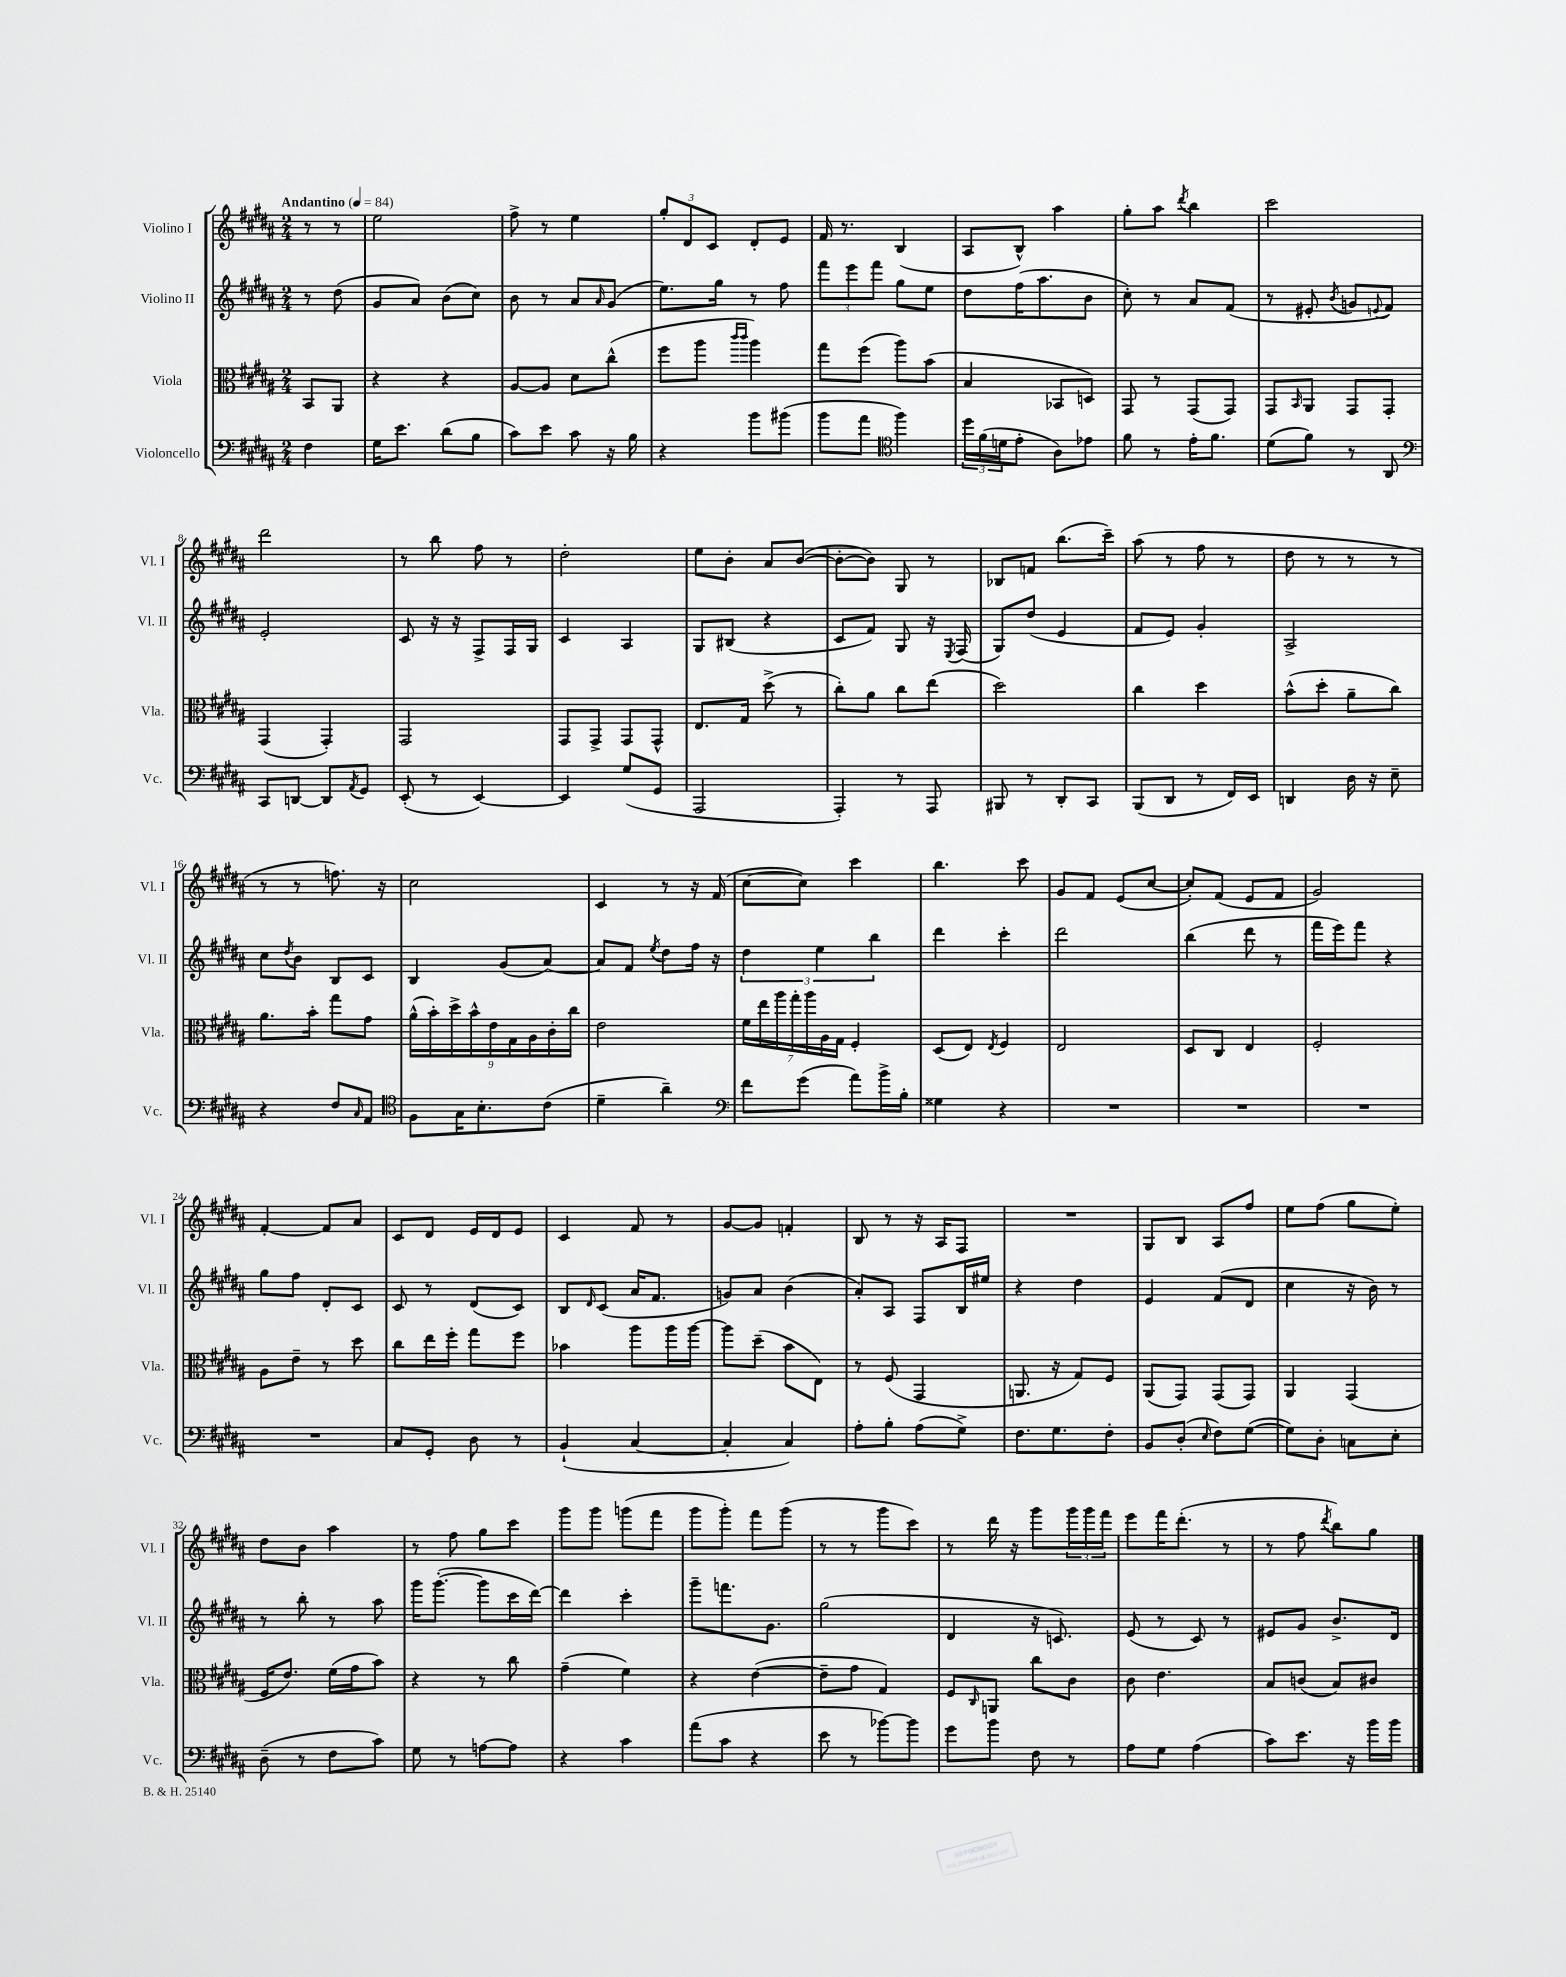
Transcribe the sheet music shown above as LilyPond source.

<<
\new StaffGroup <<
\new Staff = "s0" \with { instrumentName = "Violino I" shortInstrumentName = "Vl. I" } {
    \clef treble \key b \major \numericTimeSignature \time 2/4 \partial 4 \tempo "Andantino" 4 = 84
    r8 r8 |
    e''2 |
    fis''8-> r8 e''4 |
    \tuplet 3/2 { gis''8-. dis'8 cis'8 } dis'8-. e'8 |
    fis'16 r8. b4( |
    ais8 b8-^) ais''4 |
    gis''8-. ais''8 \acciaccatura { dis'''8 } b''4 |
    cis'''2 |
    dis'''2 |
    r8 b''8 fis''8 r8 |
    dis''2-. |
    e''8 b'8-. ais'8 b'8~( |
    b'8~-. b'8) gis8 r8 |
    bes8 f'8 b''8.( cis'''16--) |
    ais''8( r8 fis''8 r8 |
    dis''8 r8 r8 r8 |
    r8 r8 f''8.) r16 |
    cis''2 |
    cis'4 r8 r16 fis'16( |
    cis''8~ cis''8) cis'''4 |
    b''4. cis'''8 |
    gis'8 fis'8 e'8( cis''8~ |
    cis''8-.) fis'8( e'8 fis'8 |
    gis'2) |
    fis'4~-. fis'8 ais'8 |
    cis'8 dis'8 e'16 dis'16 e'8 |
    cis'4 fis'8 r8 |
    gis'8~ gis'8 f'4-. |
    b8 r8 r16 ais16 fis8 |
    R2 |
    gis8 b8 ais8 fis''8 |
    e''8 fis''8( gis''8 e''8-.) |
    dis''8 b'8 ais''4 |
    r8 fis''8 gis''8 cis'''8 |
    gis'''8 gis'''8 g'''8( fis'''8 |
    gis'''8 gis'''8-.) fis'''8 gis'''8( |
    r8 r8 gis'''8 cis'''8) |
    r8 dis'''16 r16 gis'''8 \tuplet 3/2 { gis'''16 gis'''16 fis'''16 } |
    e'''8 fis'''16 dis'''8.-.( r8 |
    r8 fis''8 \acciaccatura { dis'''8 } b''8) gis''8 \bar "|." |
}
\new Staff = "s1" \with { instrumentName = "Violino II" shortInstrumentName = "Vl. II" } {
    \clef treble \key b \major \numericTimeSignature \time 2/4 \partial 4
    r8 dis''8( |
    gis'8 ais'8) b'8( cis''8) |
    b'8 r8 ais'8 \grace { ais'16 } gis'8( |
    e''8.) gis''16 r8 fis''8 |
    \tuplet 3/2 { fis'''8 e'''8 fis'''8 } gis''8 e''8 |
    dis''8 fis''16( ais''8. b'8 |
    cis''8-.) r8 ais'8 fis'8( |
    r8 eis'8-. \acciaccatura { b'8 } g'8 \appoggiatura { e'8 } fis'8) |
    e'2-. |
    cis'8 r16 r16 fis8-> fis16 gis16 |
    cis'4 ais4 |
    gis8 bis8( r4 |
    cis'8 fis'8) gis8 r16 \acciaccatura { e8 } fis16( |
    gis8) dis''8( e'4 |
    fis'8 e'8) gis'4-. |
    ais2-> |
    cis''8 \acciaccatura { dis''8 } b'8 b8 cis'8 |
    b4 gis'8( ais'8~) |
    ais'8 fis'8 \acciaccatura { e''8 } dis''8 fis''16 r16 |
    \tuplet 3/2 { dis''4 e''4 b''4 } |
    dis'''4 cis'''4-. |
    dis'''2 |
    b''4( dis'''8 r8 |
    fis'''16 e'''16) fis'''8 r4 |
    gis''8 fis''8 dis'8-. cis'8 |
    cis'8 r8 dis'8( cis'8) |
    b8 \grace { dis'16 } cis'8( ais'16 fis'8. |
    g'8) ais'8 b'4( |
    ais'8-.) ais8 fis8 b16 eis''16 |
    r4 dis''4 |
    e'4 fis'8( dis'8 |
    cis''4 r16 b'16) r8 |
    r8 b''8-. r8 ais''8 |
    gis'''16 gis'''8.~-.( gis'''8 cis'''16 dis'''16~) |
    dis'''4 cis'''4-. |
    gis'''8-- f'''8. gis'8. |
    gis''2( |
    dis'4 r16 c'8.) |
    e'8( r8 cis'8) r8 |
    eis'8 gis'8 b'8.-> dis'16 \bar "|." |
}
\new Staff = "s2" \with { instrumentName = "Viola" shortInstrumentName = "Vla." } {
    \clef alto \key b \major \numericTimeSignature \time 2/4 \partial 4
    b,8 ais,8 |
    r4 r4 |
    ais8~ ais8 dis'8 cis''8-^( |
    fis''8 ais''8 \grace { cis'''16 cis'''16 } ais''4) |
    gis''8 fis''8( ais''8) b'8( |
    b4 bes,8 d8) |
    gis,8 r8 gis,8( gis,8) |
    gis,8 \grace { b,16 } ais,8 gis,8 gis,8-. |
    gis,4( gis,4-.) |
    gis,2 |
    gis,8 gis,8-> gis,8 gis,8-^ |
    e8. gis16 dis''8->( r8 |
    cis''8-.) ais'8 cis''8 e''8( |
    dis''2) |
    cis''4 dis''4 |
    b'8-^( dis''8-. ais'8-- cis''8) |
    ais'8. b'16-. gis''8 gis'8 |
    \tuplet 9/8 { ais'16-^( b'16-.) dis''16-> b'16-^ e'16 gis16 ais16 cis'16-. cis''16 } |
    e'2 |
    \tuplet 7/4 { fis'16 e''16 ais''16 gis''16-. ais''16 ais16 gis16 } fis4-. |
    dis8( e8) \acciaccatura { e8 } fis4 |
    e2 |
    dis8 cis8 e4 |
    fis2-. |
    ais8 e'8-- r8 dis''8 |
    cis''8 e''16 fis''16-. gis''8 fis''8 |
    bes'4 ais''8 ais''16 ais''16~ |
    ais''8 dis''8--( b'8 e8) |
    r8 fis8( gis,4 |
    a,8. r16 gis8) fis8 |
    ais,8( gis,8) gis,8( gis,8) |
    ais,4 gis,4( |
    fis16 e'8.) fis'16( gis'16 b'8) |
    r4 r8 cis''8 |
    gis'4--( fis'4) |
    r4 e'4~( |
    e'8-- gis'8 gis4) |
    fis8 \grace { cis16 } a,8 cis''8 cis'8 |
    cis'8 e'4. |
    b8 c'8( b8) cis'8 \bar "|." |
}
\new Staff = "s3" \with { instrumentName = "Violoncello" shortInstrumentName = "Vc." } {
    \clef bass \key b \major \numericTimeSignature \time 2/4 \partial 4
    fis4 |
    gis16 e'8. dis'8( b8 |
    cis'8) e'8 cis'8 r16 b16 |
    r4 b'8 bis'8( |
    b'8 ais'8 \clef tenor fis''4) |
    \tuplet 3/2 { dis''16 fis'16( d'16 } e'8-. ais8) ees'8 |
    fis'8 r8 e'16-. fis'8. |
    dis'8( fis'8) r8 ais,8 |
    \clef bass cis,8 d,8~ d,8 \acciaccatura { ais,8 } gis,8 |
    e,8-.( r8 e,4~) |
    e,4 gis8( gis,8 |
    ais,,2 |
    ais,,4-.) r8 ais,,8 |
    bis,,8 r8 dis,8-. cis,8 |
    b,,8( dis,8 r8 fis,16) e,16 |
    d,4 dis16 r16 e8-- |
    r4 fis8 \grace { cis16 } ais,8 |
    \clef tenor fis8 gis16 b8.-. cis'8( |
    dis'4-- ais'4--) |
    \clef bass fis'8 gis'8( ais'8) b'16-> b16-. |
    gisis4 r4 |
    R2 |
    R2 |
    R2 |
    R2 |
    cis8 gis,8-. dis8 r8 |
    b,4-!( cis4~ |
    cis4-. cis4) |
    ais8-. b8-. ais8( gis8->) |
    fis8. gis8. fis8-. |
    b,8 dis8-.( \grace { e16 } fis8) gis8~( |
    gis8) dis8-. c8 e8-. |
    dis8--( r8 fis8 cis'8) |
    gis8 r8 a8~ a8 |
    r4 cis'4 |
    ais'8( cis'8 r4 |
    e'8 r8 bes'8~) bes'8 |
    gis'8 b'8 fis8 r8 |
    ais8 gis8 ais4( |
    cis'8) e'8. r16 b'16 b'16 \bar "|." |
}
>>
>>
